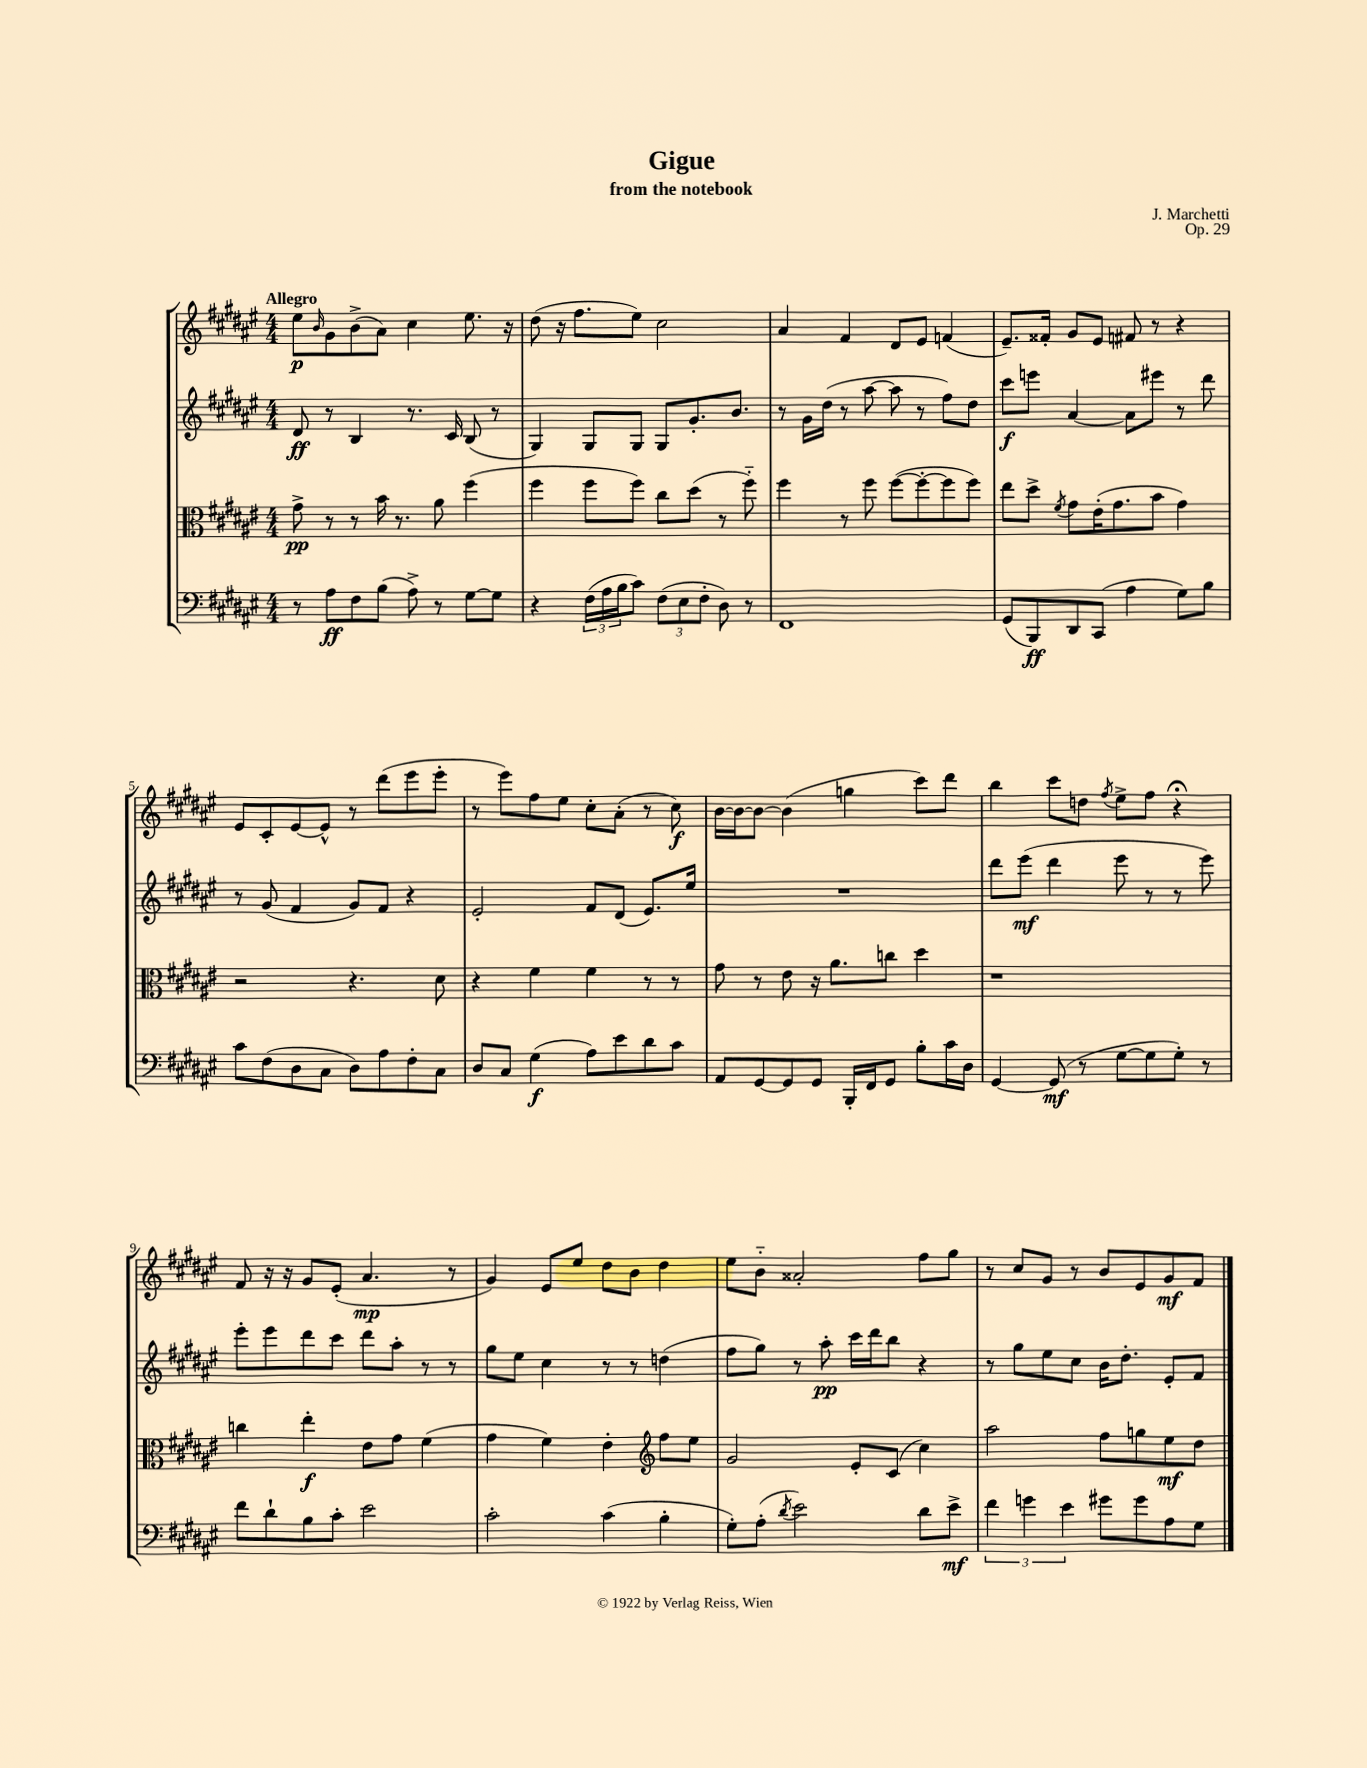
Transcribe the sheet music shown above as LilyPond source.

\header { title = "Gigue" composer = "J. Marchetti" subtitle = "from the notebook" opus = "Op. 29" }
<<
\new StaffGroup <<
\new Staff = "s0" {
    \clef treble \key fis \major \numericTimeSignature \time 4/4 \tempo "Allegro"
    eis''8\p \grace { b'16 } gis'8 b'8->( ais'8) cis''4 eis''8. r16 |
    dis''8( r16 fis''8. eis''8) cis''2 |
    ais'4 fis'4 dis'8 eis'8 f'4( |
    eis'8.--) fisis'16-. gis'8 eis'8 fis'8 r8 r4 |
    eis'8 cis'8-. eis'8~ eis'8-^ r8 dis'''8( eis'''8 eis'''8-. |
    r8 eis'''8) fis''8 eis''8 cis''8-. ais'8-.( r8 cis''8\f) |
    b'16~ b'16~ b'8~ b'4( g''4 cis'''8) dis'''8 |
    b''4 cis'''8 d''8 \acciaccatura { fis''8 } eis''8-> fis''8 r4\fermata |
    fis'8 r16 r16 gis'8 eis'8-.( ais'4.\mp r8 |
    gis'4) eis'8 eis''8 dis''8 b'8 dis''4 |
    eis''8 b'8-_ aisis'2-. fis''8 gis''8 |
    r8 cis''8 gis'8 r8 b'8 eis'8 gis'8\mf fis'8 \bar "|." |
}
\new Staff = "s1" {
    \clef treble \key fis \major \numericTimeSignature \time 4/4
    dis'8\ff r8 b4 r8. cis'16 b8( r8 |
    gis4) gis8 gis8 gis8 gis'8.-. b'8. |
    r8 gis'16 dis''16( r8 ais''8~ ais''8 r8 fis''8) dis''8 |
    cis'''8\f e'''8 ais'4~ ais'8 eis'''8 r8 dis'''8 |
    r8 gis'8( fis'4 gis'8) fis'8 r4 |
    eis'2-. fis'8 dis'8( eis'8.) eis''16 |
    R1 |
    dis'''8 eis'''8\mf( dis'''4 eis'''8 r8 r8 eis'''8) |
    eis'''8-. eis'''8 dis'''8 cis'''8 dis'''8 ais''8-. r8 r8 |
    gis''8 eis''8 cis''4 r8 r8 d''4( |
    fis''8 gis''8) r8 ais''8-.\pp cis'''16 dis'''16 b''8 r4 |
    r8 gis''8 eis''8 cis''8 b'16 dis''8.-. eis'8-. fis'8 \bar "|." |
}
\new Staff = "s2" {
    \clef alto \key fis \major \numericTimeSignature \time 4/4
    gis'8->\pp r8 r8 b'16 r8. ais'8 fis''4( |
    fis''4 fis''8 fis''8) cis''8 dis''8( r8 fis''8-_) |
    fis''4 r8 fis''8 fis''8~( fis''8~-. fis''8 fis''8) |
    eis''8 dis''8-> \acciaccatura { fis'8 } gis'8 eis'16-.( gis'8. b'8 gis'4) |
    r2 r4. dis'8 |
    r4 fis'4 fis'4 r8 r8 |
    gis'8 r8 eis'8 r16 ais'8. c''8 dis''4 |
    r1 |
    c''4 eis''4-.\f eis'8 gis'8 fis'4( |
    gis'4 fis'4) eis'4-. \clef treble fis''8 eis''8 |
    gis'2 eis'8-. cis'8( cis''4) |
    ais''2 fis''8 g''8 eis''8\mf dis''8 \bar "|." |
}
\new Staff = "s3" {
    \clef bass \key fis \major \numericTimeSignature \time 4/4
    r8 ais8\ff fis8 b8( ais8->) r8 gis8~ gis8 |
    r4 \tuplet 3/2 { fis16( ais16 b16 } cis'8) \tuplet 3/2 { fis8( eis8 fis8-. } dis8) r8 |
    fis,1 |
    gis,8( b,,8\ff) dis,8 cis,8( ais4 gis8) b8 |
    cis'8 fis8( dis8 cis8 dis8) ais8 fis8-. cis8 |
    dis8 cis8 gis4\f( ais8) eis'8 dis'8 cis'8 |
    ais,8 gis,8~ gis,8 gis,8 b,,16-. fis,16 gis,8 b8-. cis'16 dis16 |
    gis,4~ gis,8\mf( r8 gis8~ gis8 gis8-.) r8 |
    fis'8 dis'8-! b8 cis'8-. eis'2 |
    cis'2-. cis'4( b4-. |
    gis8-.) ais8-.( \acciaccatura { dis'8 } eis'2) dis'8 eis'8->\mf |
    \tuplet 3/2 { fis'4 g'4 eis'4 } gis'8 gis'8 ais8 gis8 \bar "|." |
}
>>
>>
